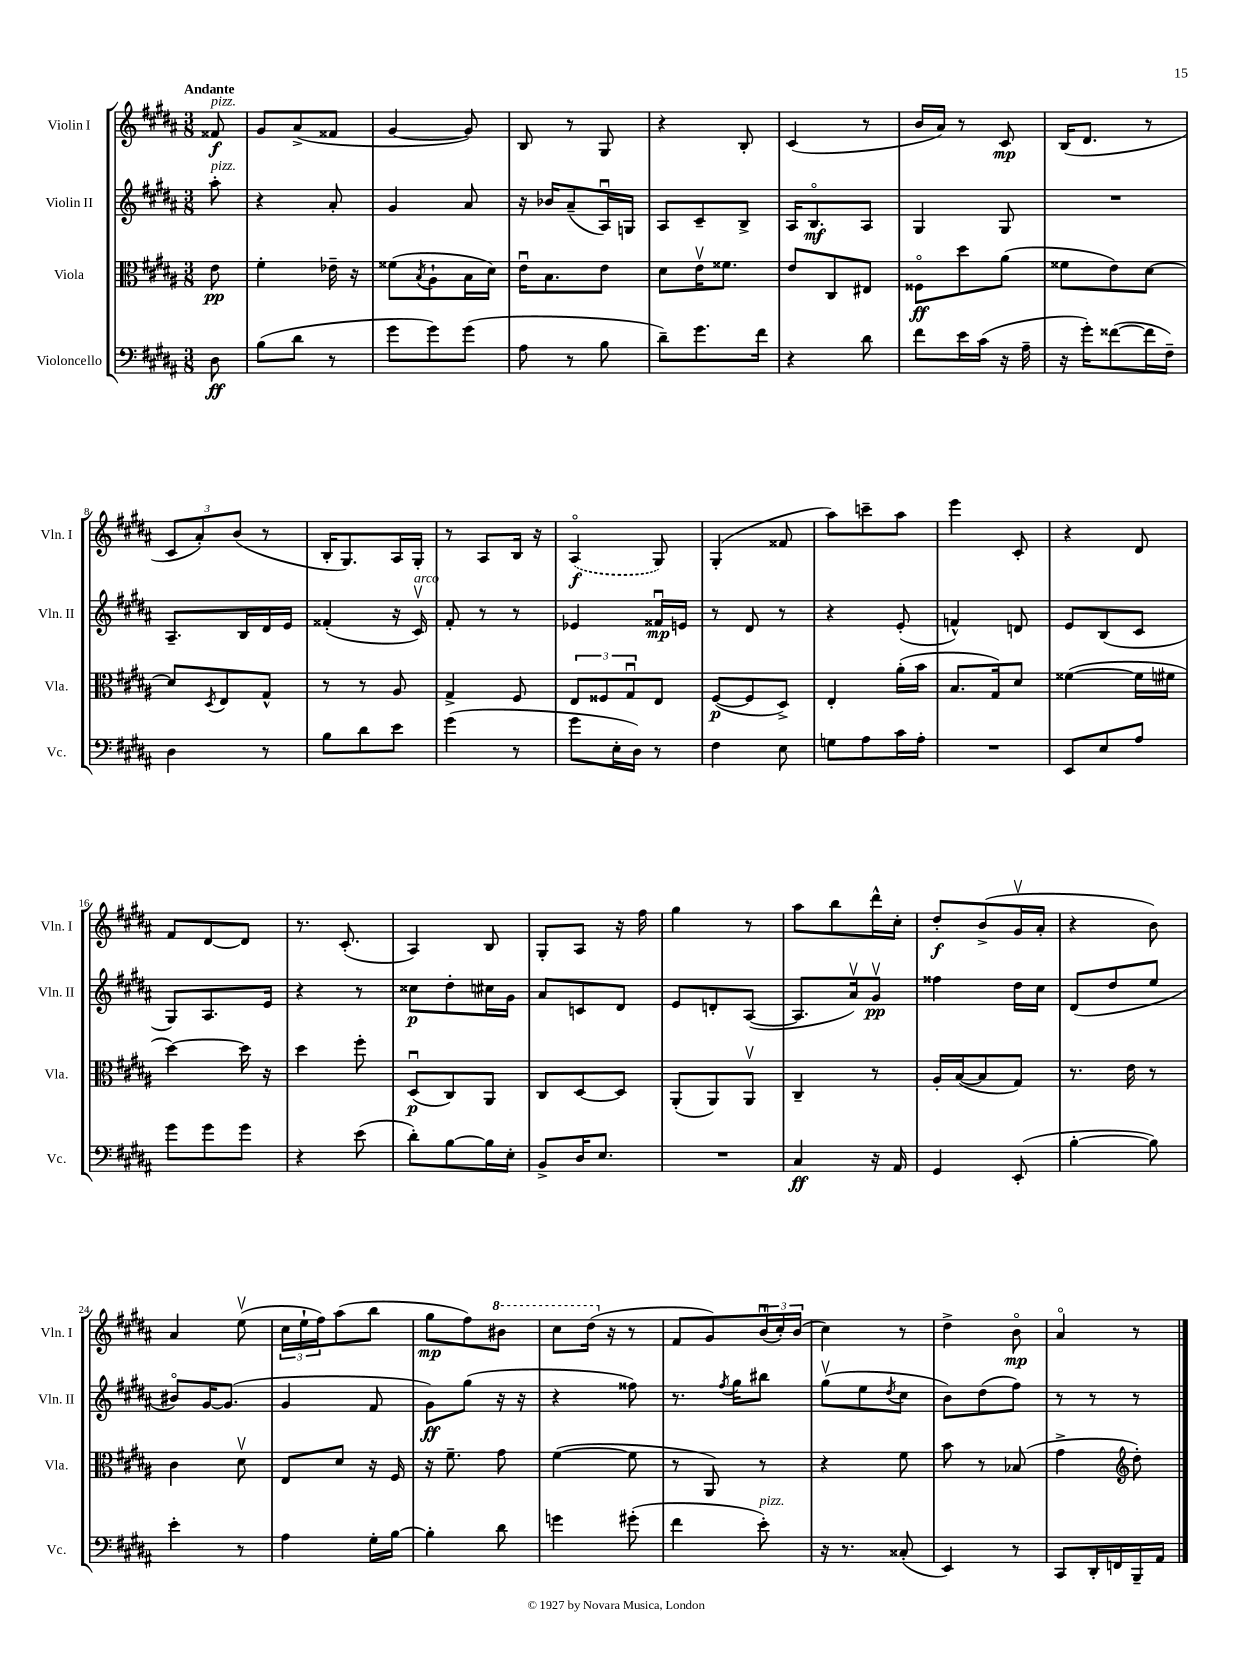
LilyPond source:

<<
\new StaffGroup <<
\new Staff = "s0" \with { instrumentName = "Violin I" shortInstrumentName = "Vln. I" } {
    \clef treble \key b \major \numericTimeSignature \time 3/8 \partial 8 \tempo "Andante"
    fisis'8\f^\markup { \italic "pizz." } |
    gis'8 ais'8->( fisis'8 |
    gis'4~ gis'8) |
    b8 r8 gis8 |
    r4 b8-. |
    cis'4( r8 |
    b'16 ais'16) r8 cis'8\mp |
    b16( dis'8. r8 |
    \tuplet 3/2 { cis'8 ais'8-.) b'8( } r8 |
    b16-. gis8.) ais16 gis16-. |
    r8 ais8 b16 r16 |
    \once \slurDashed ais4\flageolet\f( gis8) |
    gis4-.( fisis'8 |
    ais''8) c'''8-- ais''8 |
    e'''4 cis'8-. |
    r4 dis'8 |
    fis'8 dis'8~ dis'8 |
    r8. cis'8.-.( |
    ais4) b8 |
    gis8-. ais8 r16 fis''16 |
    gis''4 r8 |
    ais''8 b''8 dis'''16-^ cis''16-. |
    dis''8-.\f b'8->( gis'16\upbow ais'16-. |
    r4 b'8) |
    ais'4 e''8\upbow( |
    \tuplet 3/2 { cis''16 e''16-! fis''16) } ais''8( b''8 |
    gis''8\mp fis''8) \ottava #1 bis''8 |
    cis'''8 dis'''16( \ottava #0 r16 r8 |
    fis'8 gis'8) \tuplet 3/2 { b'16\downbow( cis''16-.) b'16( } |
    cis''4) r8 |
    dis''4-> b'8\flageolet\mp |
    ais'4\flageolet r8 \bar "|." |
}
\new Staff = "s1" \with { instrumentName = "Violin II" shortInstrumentName = "Vln. II" } {
    \clef treble \key b \major \numericTimeSignature \time 3/8 \partial 8
    ais''8-.^\markup { \italic "pizz." } |
    r4 ais'8-. |
    gis'4 ais'8 |
    r16 bes'16 ais'8--( ais16\downbow) g16 |
    ais8 cis'8-- b8-> |
    ais16 b8.\flageolet\mf ais8 |
    gis4 gis8 |
    R4. |
    ais8.-- b16 dis'16 e'16 |
    fisis'4-.( r16 cis'16\upbow^\markup { \italic "arco" }) |
    fis'8-. r8 r8 |
    ees'4 fisis'16\downbow\mp e'16 |
    r8 dis'8 r8 |
    r4 e'8-.( |
    f'4-^) d'8 |
    e'8 b8( cis'8 |
    gis8) ais8. e'16 |
    r4 r8 |
    cisis''8\p dis''8-. cis''16 gis'16 |
    ais'8 c'8 dis'8 |
    e'8 d'8-. ais8~( |
    ais8. ais'16\upbow) gis'8\upbow\pp |
    fisis''4 dis''16 cis''16 |
    dis'8( dis''8 e''8 |
    bis'8\flageolet) gis'16~ gis'8.( |
    gis'4 fis'8 |
    gis'8\ff) gis''8( r16 r16 |
    r4 fisis''8) |
    r8. \acciaccatura { fis''8 } gis''16 bis''8 |
    gis''8\upbow( e''8 \acciaccatura { dis''8 } cis''8 |
    b'8) dis''8( fis''8) |
    r8 r8 r8 \bar "|." |
}
\new Staff = "s2" \with { instrumentName = "Viola" shortInstrumentName = "Vla." } {
    \clef alto \key b \major \numericTimeSignature \time 3/8 \partial 8
    e'8\pp |
    fis'4-. ees'16-- r16 |
    fisis'8( \acciaccatura { b8 } ais8-! b16 dis'16) |
    e'16\downbow b8. e'8 |
    dis'8 e'16\upbow fisis'8. |
    e'8 cis8 eis8 |
    fisis8\flageolet\ff dis''8 ais'8( |
    fisis'8 e'8) dis'8~ |
    dis'8 \acciaccatura { dis8 } e8 gis8-^ |
    r8 r8 ais8 |
    gis4-> fis8 |
    \tuplet 3/2 { e8 fisis8 gis8\downbow } e8 |
    fis8~\p( fis8 dis8->) |
    e4-. ais'16-.( b'16 |
    b8. gis16) dis'8 |
    fisis'4~( fisis'16 fis'16 |
    dis''4~) dis''16 r16 |
    dis''4 fis''8-. |
    dis8\downbow\p( cis8) ais,8 |
    cis8 dis8~ dis8 |
    ais,8-.( ais,8) ais,8\upbow |
    cis4-- r8 |
    ais16-. b16~( b8 gis8) |
    r8. e'16 r8 |
    cis'4 dis'8\upbow |
    e8 dis'8 r16 fis16 |
    r16 fis'8.-- gis'8 |
    fis'4~( fis'8 |
    r8 ais,8) r8 |
    r4 fis'8 |
    b'8 r8 bes8( |
    gis'4-> \clef treble dis''8-.) \bar "|." |
}
\new Staff = "s3" \with { instrumentName = "Violoncello" shortInstrumentName = "Vc." } {
    \clef bass \key b \major \numericTimeSignature \time 3/8 \partial 8
    dis8\ff |
    b8( dis'8 r8 |
    gis'8 gis'8) gis'8( |
    ais8 r8 b8 |
    dis'8--) gis'8. fis'16 |
    r4 dis'8 |
    fis'8 e'16 cis'16( r16 ais16-- |
    r16 gis'16-.) fisis'8~( fisis'16 fis16--) |
    dis4 r8 |
    b8 dis'8 e'8 |
    gis'4( r8 |
    gis'8 e16-. dis16) r8 |
    fis4 e8 |
    g8 ais8 cis'16 ais16-. |
    R4. |
    e,8 e8 ais8 |
    gis'8 gis'8 gis'8 |
    r4 e'8( |
    dis'8-.) b8~ b16 e16-. |
    b,8-> dis16 e8. |
    R4. |
    cis4\ff r16 ais,16 |
    gis,4 e,8-.( |
    b4~-. b8) |
    e'4-. r8 |
    ais4 gis16-. b16~ |
    b4-. dis'8 |
    g'4 gis'8-.( |
    fis'4 e'8-.^\markup { \italic "pizz." }) |
    r16 r8. cisis8-.( |
    e,4) r8 |
    cis,8 dis,16-. f,16 b,,16-- ais,16 \bar "|." |
}
>>
>>
